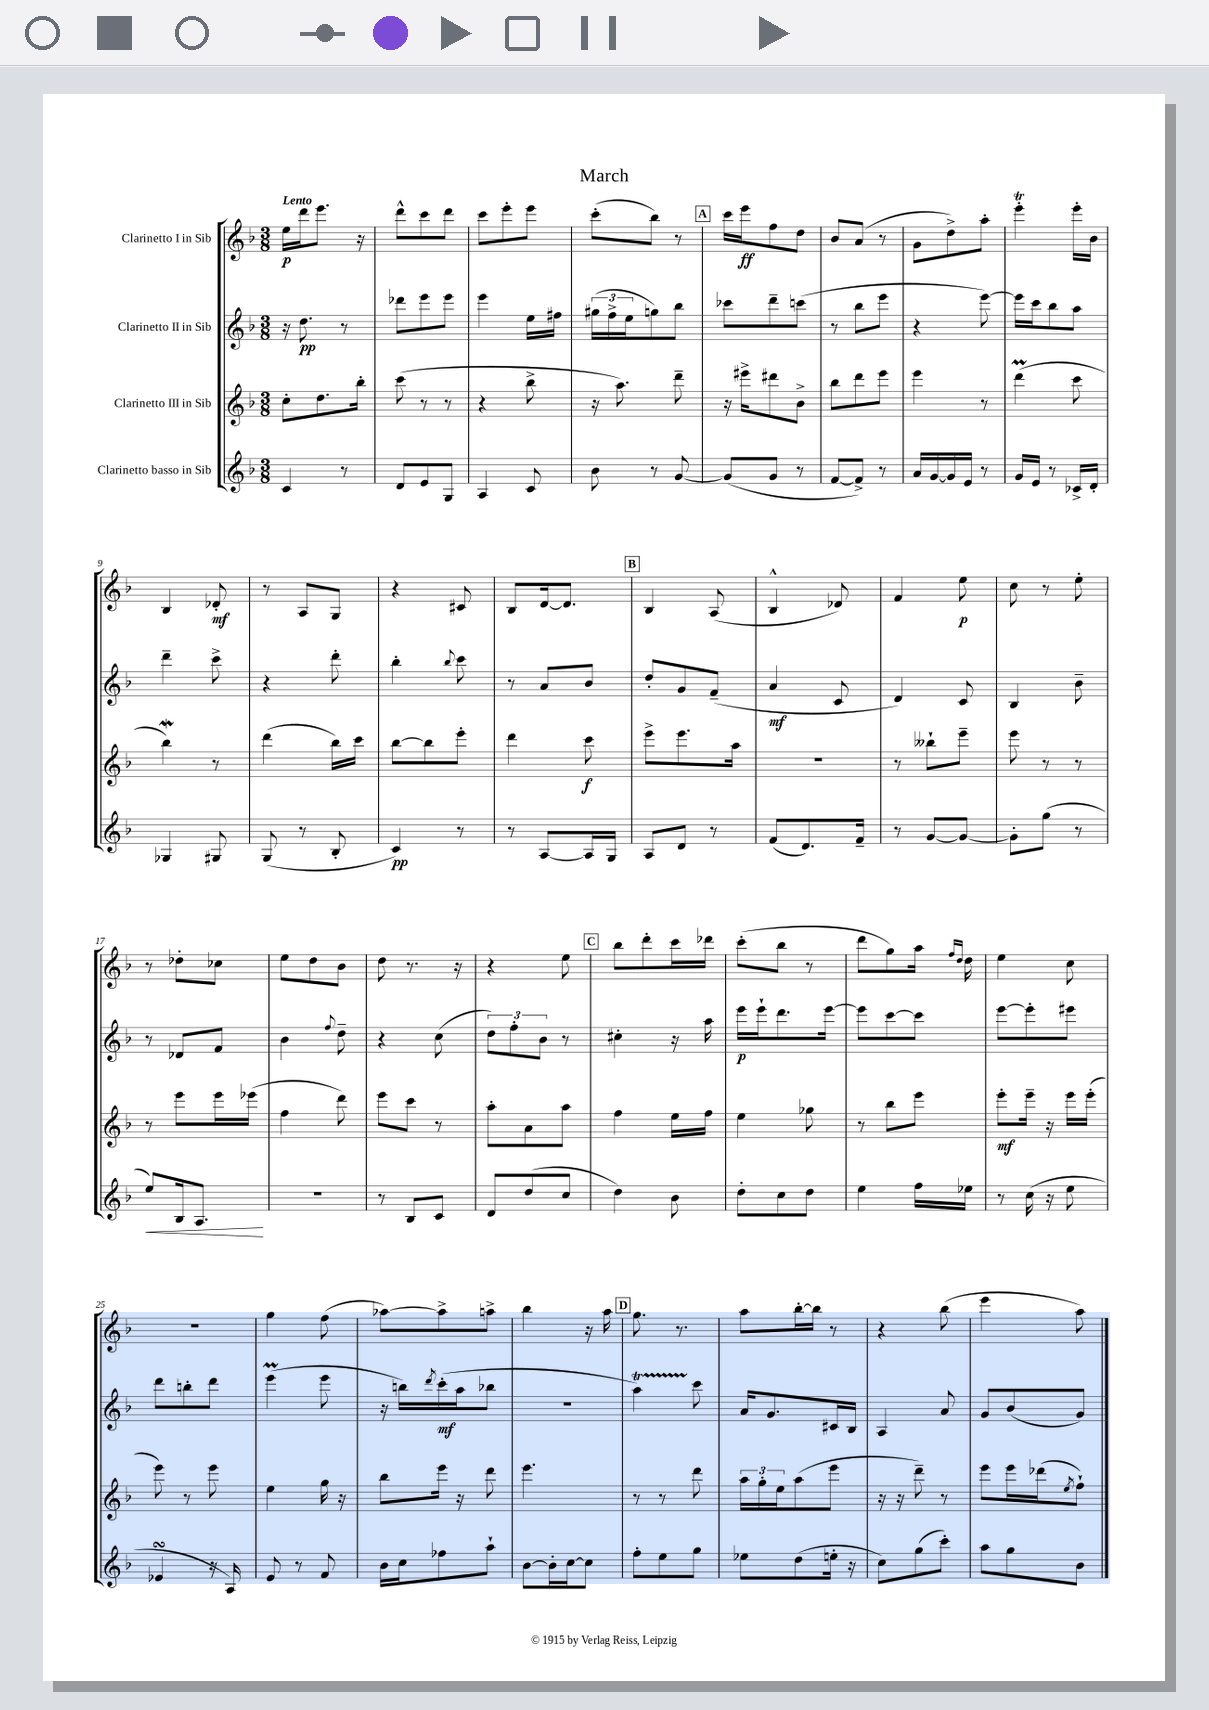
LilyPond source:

\header { title = "March" }
<<
\new StaffGroup <<
\new Staff = "s0" \with { instrumentName = "Clarinetto I in Sib" } {
    \clef treble \key f \major \numericTimeSignature \time 3/8 \tempo "Lento"
    e''16\p d'''16 e'''8. r16 |
    d'''8-^ c'''8 d'''8 |
    c'''8 e'''8-. e'''8 |
    c'''8-.( bes''8) r8 |
    \mark \markup { \box "A" } c'''16 e'''16\ff f''8 d''8 |
    bes'8 a'8( r8 |
    g'8 d''8->) a''8-. |
    e'''4-.\trill e'''16-. bes'16 |
    bes4 des'8-.\mf |
    r8 a8 g8 |
    r4 cis'8 |
    bes8 d'16~ d'8. |
    \mark \markup { \box "B" } bes4 a8( |
    bes4-^ des'8) |
    f'4 e''8\p |
    c''8 r8 e''8-. |
    r8 des''8-. ces''8 |
    e''8 d''8 bes'8 |
    d''8 r8. r16 |
    r4 e''8 |
    \mark \markup { \box "C" } bes''8 d'''8-. c'''16 des'''16 |
    c'''8-.( bes''8 r8 |
    d'''8 g''8) a''16 \grace { f''16 d''16 } d''16 |
    e''4 c''8 |
    R4. |
    g''4 f''8( |
    aes''8~) aes''8-> a''8-> |
    bes''4 r16 a''16 |
    \mark \markup { \box "D" } g''8. r8. |
    a''8 bes''16~-. bes''16 r8 |
    r4 bes''8( |
    e'''4 a''8) \bar "|." |
}
\new Staff = "s1" \with { instrumentName = "Clarinetto II in Sib" } {
    \clef treble \key f \major \numericTimeSignature \time 3/8
    r16 d''8.\pp r8 |
    des'''8 e'''8 e'''8 |
    e'''4 e''16 fis''16 |
    \tuplet 3/2 { gis''16( f''16-> e''16 } g''8) bes''8 |
    \mark \markup { \box "A" } ces'''8 d'''8-- c'''8( |
    r8 bes''8 e'''8 |
    r4 e'''8~) |
    e'''16 c'''16 bes''8 a''8 |
    d'''4-- c'''8-> |
    r4 d'''8-. |
    bes''4-. \appoggiatura { bes''8 } c'''8 |
    r8 a'8 bes'8 |
    \mark \markup { \box "B" } d''8-. g'8 f'8--( |
    a'4\mf c'8 |
    d'4) c'8 |
    bes4 bes'8-- |
    r8 des'8 f'8 |
    bes'4 \appoggiatura { f''8 } d''8-- |
    r4 c''8( |
    \tuplet 3/2 { d''8) f''8-. bes'8 } r8 |
    \mark \markup { \box "C" } cis''4-. r16 a''16 |
    e'''16\p e'''16-! d'''8. e'''16~ |
    e'''8 c'''8~ c'''8 |
    e'''8~ e'''8-. eis'''8 |
    d'''8 b''8-. d'''8 |
    e'''4\prall( e'''8 |
    r16 b''16) \acciaccatura { d'''8 } c'''16-.\mf( a''16 bes''8 |
    R4. |
    \mark \markup { \box "D" } a''4\startTrillSpan) c'''8\stopTrillSpan |
    a'16 g'8. cis'16 bes16 |
    a4 a'8 |
    g'8 bes'8( g'8) \bar "|." |
}
\new Staff = "s2" \with { instrumentName = "Clarinetto III in Sib" } {
    \clef treble \key f \major \numericTimeSignature \time 3/8
    c''8-. d''8. bes''16-. |
    c'''8( r8 r8 |
    r4 bes''8-> |
    r16 a''8.) d'''8-- |
    \mark \markup { \box "A" } r16 eis'''16-> dis'''8 bes'8-> |
    bes''8 d'''8 e'''8 |
    e'''4 r8 |
    d'''4\prall( c'''8 |
    bes''4\mordent) r8 |
    d'''4( bes''16) c'''16 |
    bes''8~ bes''8 e'''8-. |
    d'''4 c'''8\f |
    \mark \markup { \box "B" } e'''8-> e'''8. a''16 |
    R4. |
    r8 beses''8-! e'''8-- |
    e'''8 r8 r8 |
    r8 e'''8 e'''16 ees'''16( |
    f''4 d'''8) |
    e'''8 c'''8 r8 |
    a''8-. a'8 a''8 |
    \mark \markup { \box "C" } f''4 e''16 f''16 |
    e''4 ges''8 |
    r8 bes''8 e'''8 |
    e'''8-.\mf e'''16-- r16 e'''16 e'''16-.( |
    e'''8) r8 e'''8 |
    e''4 g''16 r16 |
    bes''8 e'''16 r16 d'''8 |
    e'''4. |
    \mark \markup { \box "D" } r8 r8 d'''8 |
    \tuplet 3/2 { a''16 g''16-. e''16 } a''8( e'''8 |
    r16 r16 d'''8--) r8 |
    e'''8 e'''16 des'''16( \acciaccatura { e''8 } f''8-!) \bar "|." |
}
\new Staff = "s3" \with { instrumentName = "Clarinetto basso in Sib" } {
    \clef treble \key f \major \numericTimeSignature \time 3/8
    c'4 r8 |
    d'8 e'8 g8 |
    a4 c'8 |
    bes'8 r8 g'8~ |
    \mark \markup { \box "A" } g'8( g'8 r8 |
    f'8~ f'8->) r8 |
    a'16 g'16~ g'16 e'16 r8 |
    g'16 e'16 r8 ces'16-> d'16-. |
    ges4 gis8 |
    g8( r8 bes8-. |
    c'4\pp) r8 |
    r8 a8~ a16 g16 |
    \mark \markup { \box "B" } a8 d'8 r8 |
    f'8( d'8.) f'16-- |
    r8 g'8~ g'8~ |
    g'8-. g''8( r8 |
    e''8\<) bes16 a8.\! |
    R4. |
    r8 bes8 c'8 |
    d'8 d''8( c''8 |
    \mark \markup { \box "C" } d''4) bes'8 |
    d''8-. c''8 d''8 |
    e''4 f''16 ees''16 |
    r8 c''16( r16 e''8 |
    ees'4\turn r16 a16) |
    e'8 r8 f'8 |
    bes'16 c''16 fes''8 a''8-! |
    bes'8~ bes'16-. c''16~ c''8 |
    \mark \markup { \box "D" } f''8-. e''8 g''8 |
    ees''8 d''8( e''16-. r16 |
    c''8) g''8( c'''8-.) |
    a''8 g''8 bes'8 \bar "|." |
}
>>
>>
